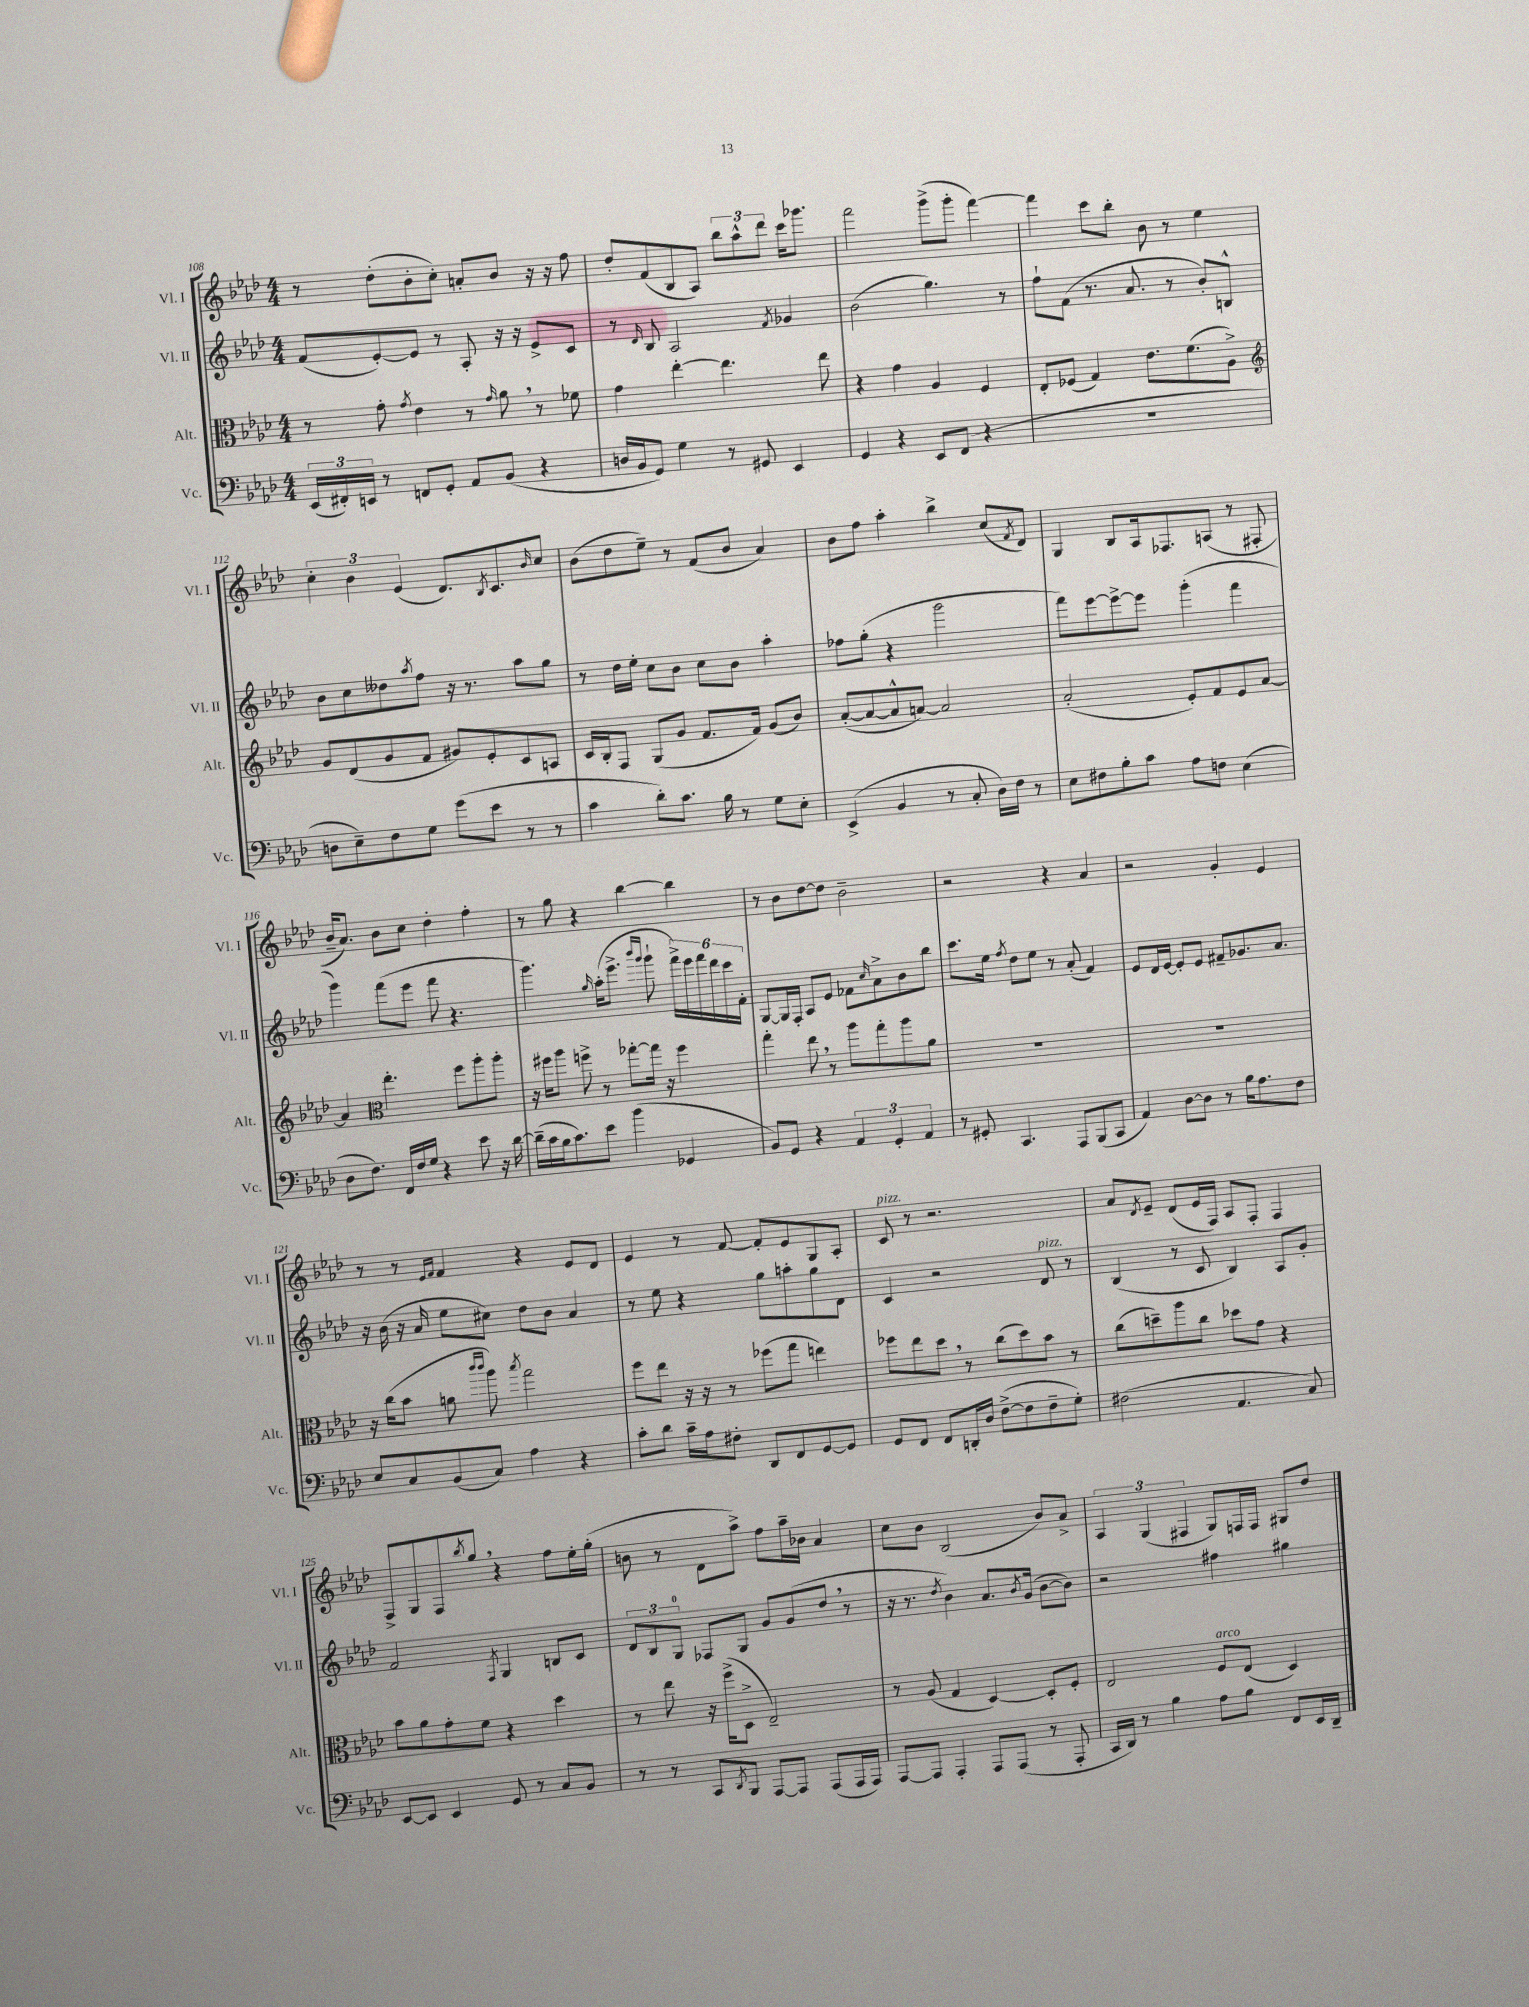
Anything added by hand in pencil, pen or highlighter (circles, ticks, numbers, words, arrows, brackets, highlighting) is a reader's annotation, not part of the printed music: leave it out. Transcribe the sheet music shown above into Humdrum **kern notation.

**kern	**kern	**kern	**kern
*staff4	*staff3	*staff2	*staff1
*clefF4	*clefC3	*clefG2	*clefG2
*k[b-e-a-d-]	*k[b-e-a-d-]	*k[b-e-a-d-]	*k[b-e-a-d-]
*M4/4	*M4/4	*M4/4	*M4/4
(24EE-	8r	(8f	8r
24FF#')	.	.	.
24EE	.	.	.
8r	8g'	[8e-')	(8dd-'
.	8qg	.	.
8FF	4e-	8e-]	8b-'
8GG'	.	8r	8cc')
8AA-	8r	8A-'	8a'
.	16qqg	.	.
(8BB-	8a-	16r	8b-
.	.	16r	.
4r	8r	8e-^	16r
.	.	.	16r
.	8f-	8c	8ff
=	=	=	=
16D	4g	8r	8dd-'
16BB-	.	.	.
.	.	16qqd-	.
8GG)	.	8B-	(8f
4G	[4ee-'	2A-	8B-
.	.	.	8A-)
8r	4.ee-]	.	12bb-
.	.	.	12aa-^^
8GG#	.	.	.
.	.	.	12ddd-
.	.	8qf	.
4EE-	.	4g-	16ccc
.	.	.	8.ggg-
.	8ee-	.	.
=	=	=	=
4GG	4r	(2b-	2fff
4r	4g	.	.
8EE-	4A-	4.gg)	(8ggg^
(8FF	.	.	8ggg'
4r	4F	.	[4fff)
.	.	8r	.
=	=	=	=
1r	8E-'	8ff`	4fff]
.	(8F-	(8f	.
.	4G)	8.r	8ccc
.	.	.	8bb-'
.	.	8.a-	.
.	8.e-	.	8b-
.	.	8r	8r
.	(8.f	.	.
.	.	8b-')	4ee-
.	8A-^)	8B^^	.
=	=	=	=
*	*clefG2	*	*
8D	8g	8b-	6cc'
8E-~)	(8d-	8cc	.
.	.	.	6b-
8F	8g	8dd--	.
.	.	.	(6e-
.	.	8qaa-	.
8G	8f	8ff	.
(8g	8g#)	16r	8.d-)
.	.	8.r	.
8e-	8e-'	.	.
.	.	.	8qB-
.	.	.	8.c
8r	8c	8aa-	.
.	.	.	16qqb-
8r	8A	8gg	8cc
=	=	=	=
4c	16c	8r	(8b-
.	16B-'	.	.
.	8F	16dd-	8dd-
.	.	16ee-'	.
8d-')	(8G	8cc	8ee-~)
8.c	8g	8b-	8r
.	8.f	8cc	(8f
16B-	.	.	.
8r	.	8b-	8b-
.	16f)	.	.
8G	(8g	4aa-'	4a-)
8E-'	8b-)	.	.
=	=	=	=
(4EE-^	([8a-'	8ff-	8b-
.	8a-_	(8gg'	8ff
4BB-	8a-^^]	4r	4aa-'
.	[8a)	.	.
8r	2a]	2ggg	4bb-^
8C'	.	.	.
16D-)	.	.	(8cc
16F	.	.	.
.	.	.	8qf
8r	.	.	8d-)
=	=	=	=
8E-	(2a-'	8fff)	4G
8F#	.	[8eee-	.
8B-'	.	8eee-^_	8B-
8c	.	8eee-]	16A-
.	.	.	8.F-
8A-	8e-')	(4ggg'	.
8F	8f	.	(8A
(4E-	8e-	4fff	8r
.	[8a-	.	8F#'
=	=	=	=
8D-	4a-]	4ggg)	16b-~
.	.	.	8.a-)
8.F)	.	.	.
*	*clefC3	*	*
.	4.ee-'	(8fff	8b-
16FF	.	.	.
16F	.	8eee-	8cc
16G	.	.	.
4r	.	8fff	4dd-'
.	8ff	4.r	.
8e-	8aa-'	.	4ff'
16r	8aa-'	.	.
[16d-	.	.	.
=	=	=	=
(16d-~]	16r	4.ggg)	8r
16c	16ff#	.	.
16B-	8aa-	.	8gg
8.c)	.	.	.
.	8ff^	.	4r
.	.	16qqgg	.
8e-	8r	(16aa-'	.
.	.	8.eee-^	.
(4b-	[8gg-'	.	[4bb-
.	.	16qqbbb-	.
.	.	16qqggg	.
.	16gg-]	8ggg`	.
.	16r	.	.
4GG-	4ff	24fff^)	4bb-]
.	.	24eee-	.
.	.	24fff	.
.	.	24ddd-	.
.	.	24ccc	.
.	.	24f'	.
=	=	=	=
8BB-)	4gg'	[8G	8r
8GG	.	16G]	8b-
.	.	16F'	.
4r	8ee-	8A-	[8dd-
.	8r	8e-	8dd-]
6AA-	8aa-	8f-	2b-~
.	.	16qqcc	.
.	8gg'	8a-^	.
6GG'	.	.	.
.	8aa-	8b-	.
6AA-	.	.	.
.	8a-	8bb-	.
=	=	=	=
8r	1r	8.ccc	2r
8GG#'	.	.	.
.	.	16ee-	.
.	.	8qff	.
4.CC	.	8dd-	.
.	.	8ee-	.
.	.	8r	4r
8AAA-	.	(8a-'	.
(8BBB-	.	4f)	4a-
8CC	.	.	.
=	=	=	=
4AA-)	1r	8e-	2r
.	.	16d-	.
.	.	[16e-	.
[8D-	.	8e-']	.
8D-]	.	8e-	.
8r	.	8f#~	4g'
16B-	.	8.g-	.
8.A-	.	.	.
.	.	.	4e-
.	.	8.a-	.
8F	.	.	.
=	=	=	=
8E-	16r	16r	8r
.	(16cc	(16b-	.
8C	8b-	16r	8r
.	.	16a-	.
.	.	.	16qqe-
.	.	.	16qqf
(8BB-	8a	8ee-	4f
.	16qqccc	.	.
.	16qqccc	.	.
8C)	8aa-)	8cc#)	.
.	8qbb-	.	.
4A-	2gg	8dd-	4r
.	.	8b-	.
4r	.	4a-	8e-
.	.	.	8d-
=	=	=	=
8c'	8ff	8r	4e-
8d-	8ee-	8ee-	.
16c~	16r	4r	8r
16A-	16r	.	.
8F#'	8r	.	[8f
8DD-	(8ff-	8gg	8f']
8FF	8gg	8aa'	8e-
[8GG	4ee)	8gg	8G
8GG]	.	8d-	8A-'
=	=	=	=
8GG	8ff-	4c	8c
8FF	8ee-	.	8r
8FF	8dd-	2r	2.r
16DD'	8r	.	.
16D-	.	.	.
([8F^	(8cc	.	.
8F]	8dd-)	.	.
8F~	8b-	8d-	.
8G')	8r	8r	.
=	=	=	=
(2F#	(8cc	(4B-	8a-
.	.	.	8qd-
.	8dd~)	.	8e-~
.	8aa-	8r	(8d-
.	8cc	8c	16e-
.	.	.	16F)
4.AA-	8dd-	4B-)	8A-
.	8g	.	8F'
.	4r	8A-	4F
8C)	.	8g'	.
=	=	=	=
[8EE-	8b-	2f	8F^
8EE-]	8a-	.	8G
4EE-	8g'	.	8F
.	.	.	8qbb-
.	8f	.	8gg
.	.	8qF	.
8GG	4r	4G	4r
8r	.	.	.
8C	4dd-	8B	8ff
8BB-	.	8c	16ee-'
.	.	.	(16gg'
=	=	=	=
8r	8r	12d-	8b
.	.	12B-	.
8r	8ee-	.	8r
.	.	12G	.
8CC	16r	8F-	8d-
.	(16ff^	.	.
8qDD-	.	.	.
8BBB-	8D-^	8G	8aa-^)
[8AAA-	2E-~)	8g	8ff
8AAA-]	.	(8g	16aa-~
.	.	.	16b-
(8AAA-	.	8dd-	4a-
16AAA-	.	8r	.
16AAA-)	.	.	.
=	=	=	=
[8AAA-	8r	16r	8cc
.	.	8.r	.
8AAA-]	(8A-	.	8b-
.	.	8qdd-	.
4AAA-'	4G	4b-)	(2B-
8AAA-	[4D-)	8.a-	.
(8AAA-	.	.	.
.	.	8qb-	.
.	.	(16g	.
8r	8D-']	[8b-	8b-)
8AAA-'	8F'	8b-])	8a-^
=	=	=	=
16CC	2E-	2r	6A-
16DD-)	.	.	.
8r	.	.	.
.	.	.	(6G
4B-	.	.	.
.	.	.	6F#
8A-	8F	4ff#	8G)
8B-	(8E-	.	16F
.	.	.	16F
8FF	4D-)	4gg#	8G#
16EE-	.	.	8dd-
16DD-~	.	.	.
==	==	==	==
*-	*-	*-	*-
